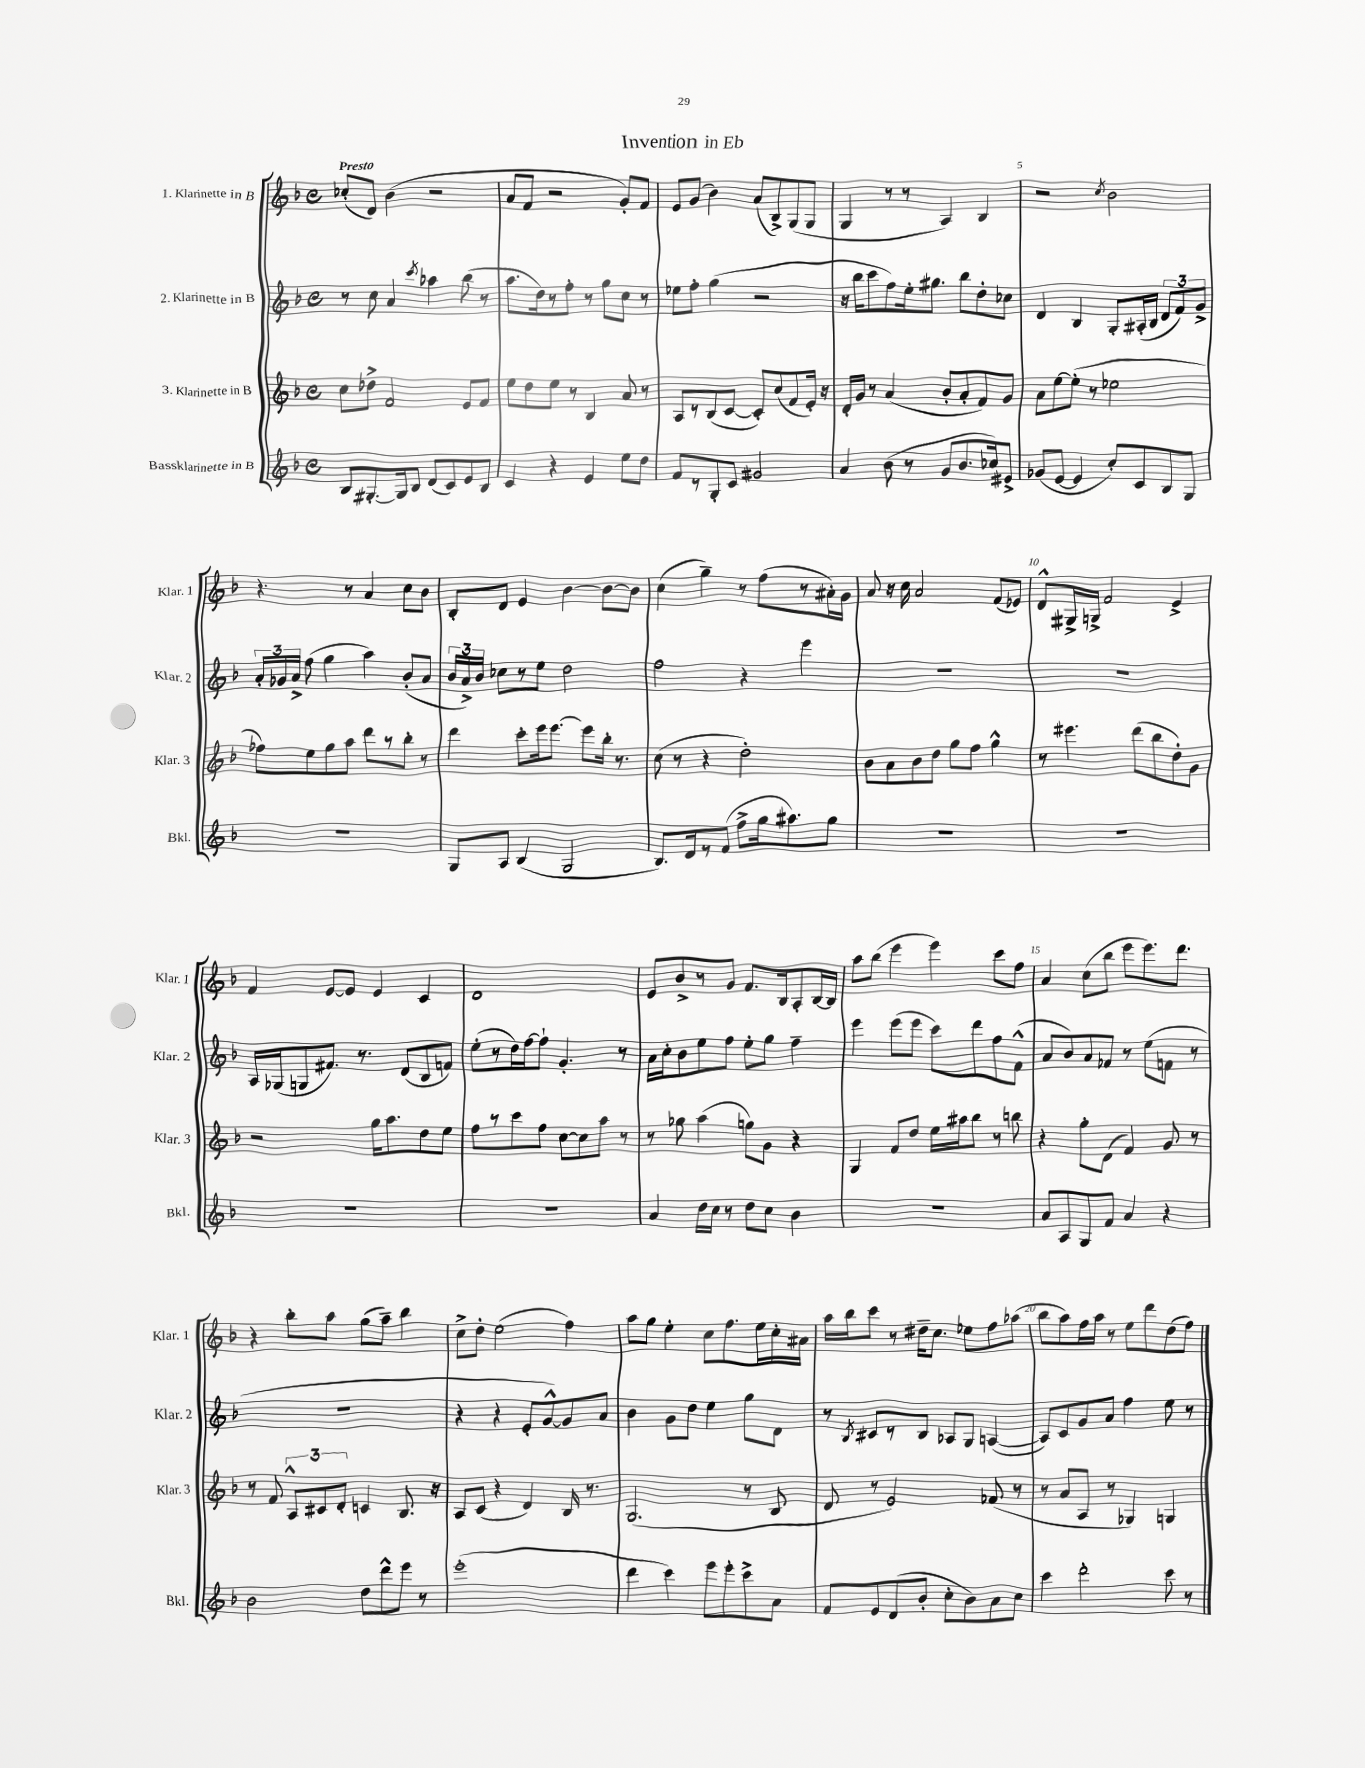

**kern	**kern	**kern	**kern
*staff4	*staff3	*staff2	*staff1
*clefG2	*clefG2	*clefG2	*clefG2
*k[b-]	*k[b-]	*k[b-]	*k[b-]
*M4/4	*M4/4	*M4/4	*M4/4
*met(c)	*met(c)	*met(c)	*met(c)
8B-/L	8cc\L	8r	(8cc-'/L
[8.G#'/	8dd-^\J	8cc\	8d/J)
.	2f/	4a/	(4b-\
16G#/]k	.	.	.
8B-/J	.	.	.
.	.	8qccc/	.
(8d/L	.	4aa-\	2r
8c/)	.	.	.
8e/	8e/L	(8bb-\	.
8B-/J	8f/J	8r	.
=	=	=	=
4c/	8ee\L	8.aa\L	8a/L
.	8dd\	.	8f/J
.	.	16dd\k)	.
4r	8ee\J	8r	2r
.	8r	8ff'\J	.
4e/	4B-/	8r	.
.	.	8gg\L	.
8ee\L	8a/	8cc\J	8g'/L)
8dd\J	8r	8r	8f/J
=	=	=	=
8f/L	8A/L	8ee-\L	8e/L
8r	8r	8ff'\J	(8g/J
8G'/	(8B-/	(4gg\	4b-\)
8c/J	[8c/J	.	.
2g#/	8c'/]L)	2r	(8a/L
.	(8cc/	.	8B-^/)
.	8f/	.	(8G/
.	16e'/Jk)	.	8G/J
.	16r	.	.
=	=	=	=
4a/	16d'/LL	16r	4G/
.	16g/JJ	16bb-\LK	.
.	8r	8ccc\	.
(8b-\	(4a/	8ff\)	8r
8r	.	16ee'\k	8r
.	.	8.gg#\J	.
8g/L	8b-'/L	.	4A/)
8.b-/	8a'/	8bb-\L	.
.	8f/)	8dd'\	4B-/
16cc-/k)	.	.	.
8e#^/J	8g/J	8cc-\J	.
=	=	=	=
(8g-/L	8a\L	4d/	2r
[8e/J	[8ee\	.	.
4e/]	(8ee'\]J	4B-/	.
.	8r	.	.
.	.	.	8qcc/
8cc'/L)	2ee-\	8G'/L	2b-\
8c/	.	(16A#'/L	.
.	.	16B-/JJ	.
8B-/	.	12d/L	.
.	.	12f/)	.
8G/J	.	.	.
.	.	12g^/J	.
=	=	=	=
1r	8ff-\L)	24a'/LL	4.r
.	.	24g-/	.
.	.	24a^/JJ	.
.	8ee\	(8ff\	.
.	8gg\	4gg\	.
.	8aa\J	.	8r
.	8ddd\L	4aa\)	4a/
.	8r	.	.
.	8bb-'\J	(8b-'/L	8cc\L
.	8r	8a/J	8b-\J
=	=	=	=
8G/L	4ddd\	24b-/LL	8B-'/L
.	.	24a^/)	.
.	.	24b-/JJ	.
8A/J	.	8cc-\L	8d/J
(4B-/	8ccc'\L	8r	4e/
.	16eee\k	8ee\J	.
.	[8.eee\J	.	.
2G/	.	2dd\	[4b-\
.	8eee\]L	.	.
.	16bb-'\Jk	.	8b-\_L
.	8.r	.	.
.	.	.	8b-\]J
=	=	=	=
8.B-/L)	(8cc\	2ff\	(4cc\
.	8r	.	.
16d/k	.	.	.
8r	4r	.	4gg~\)
(8f/J	.	.	.
8ff^\L	2dd'\)	4r	8r
16gg\k	.	.	(8ff\L
8.aa#\)	.	.	.
.	.	4eee\	8r
8gg\J	.	.	16a#'\L)
.	.	.	16g\JJ
=	=	=	=
1r	8b-\L	1r	8a/
.	8a\	.	16r
.	.	.	16cc\
.	8b-\	.	2a/
.	8dd\J	.	.
.	8gg\L	.	.
.	8ff\J	.	.
.	4gg^^\	.	(8f/L
.	.	.	8e-/J)
=	=	=	=
1r	8r	1r	8d^^/L
.	4.eee#\	.	16G#^/L
.	.	.	16G^/JJ
.	.	.	2f/
.	(8ddd\L	.	.
.	8bb-\	.	.
.	8dd'\)	.	4e^/
.	8g\J	.	.
=	=	=	=
1r	2r	16A/LL	4f/
.	.	(16G-/J	.
.	.	8G/	.
.	.	8.f#/J)	[8e/L
.	.	.	8e/]J
.	.	8.r	.
.	16gg\LK	.	4e/
.	8.aa\	.	.
.	.	(8d/L	.
.	8dd\	8B-/	4c/
.	8ee\J	8f/J)	.
=	=	=	=
1r	8ff\L	(8ee'\L	1d
.	8r	8r	.
.	8ccc\	16dd\L)	.
.	.	[16ff\J	.
.	8ff\J	8ff`\]J	.
.	[8cc\L	4.g'/	.
.	8cc\]	.	.
.	8aa\J	.	.
.	8r	8r	.
=	=	=	=
4a/	8r	16a\LL	8e/L
.	.	16cc'\J	.
.	8gg-\	8b-\	8b-^/
16dd\LL	(4aa\	8ee\	8r
16cc\JJ	.	.	.
8r	.	8ff\J	8g/J
8dd\L	8gg\L)	8ee'\L	8.f/L
8cc\J	8g\J	8gg\J	.
.	.	.	16B-/k
4b-\	4r	4ff~\	8A'/
.	.	.	[16B-/L
.	.	.	16B-/]JJ
=	=	=	=
1r	4G/	4eee\	8aa\L
.	.	.	(8bb-\J
.	8f/L	(8eee\L	4eee\
.	8dd/J	8eee\J	.
.	16ee\LL	8ccc\L)	4eee\)
.	16aa#\J	.	.
.	8bb-\J	8ddd\	.
.	8r	8ff\	8ccc\L
.	8bb\	(8f^^\J	8ff\J
=	=	=	=
8a/L	4r	8a/L	4a/
8A/	.	8b-/)	.
8G/	8gg'\L	8a/	(8cc\L
8f/J	(8d\J	8f-/J	8bb-\J
4a/	4f/)	8r	8eee\L
.	.	(8ee\L	8.eee\)
4r	8g/	8f\J	.
.	.	.	8.ddd\J
.	8r	8r	.
=	=	=	=
2b-\	8r	1r	4r
.	8f/	.	.
.	12A^^/L	.	8bb-'\L
.	12c#/	.	.
.	.	.	8aa\J
.	12d'/J	.	.
8dd\L	4c/	.	(8gg\L
8ddd^^\	.	.	8aa~\J)
8eee\J	8.B-/	.	4bb-\
8r	.	.	.
.	16r	.	.
=	=	=	=
(1eee'	8A/L	4r	8cc^\L
.	(8c/J	.	8dd'\J
.	4r	4r	(2ee\
.	4d/)	8e'/L	.
.	.	[8g^^/)	.
.	16B-/	8g/]	4ff\)
.	8.r	.	.
.	.	8a/J	.
=	=	=	=
4ddd\	(2.G/	4b-\	8aa\L
.	.	.	8gg\J
4ccc\)	.	8g\L	4ee'\
.	.	8dd\J	.
8eee\L	.	4ee\	8cc\L
8eee'\	.	.	8.ff\
8ccc^\	8r	8gg\L	.
.	.	.	16ee\L
8a\J	8B-/	8d\J	16cc'\
.	.	.	16a#\JJ
=	=	=	=
8f/L	8d/	8r	16aa\LL
.	.	.	16bb-\J
.	.	8qB-/	.
8e/	8r	8c#/L	8ccc\J
(8d/	2e/)	8r	8r
8b-'/J	.	8B-/J	16dd#~\LK
.	.	.	8.cc\J
8cc'\L	.	8A-/L	.
8b-\)	.	8G/J	8ee-\L
8a\	(8f-/	([4A/	8ff\
8cc\J	8r	.	(8aa-\J
=	=	=	=
4ccc\	8r	8A/]L)	8bb-\L
.	8a/L	8c/	8aa\)
2ddd'\	8A/J	8g/	16ff\L
.	.	.	16aa\JJ
.	8r	8a/J	8r
.	4G-/)	4ff\	8ee\L
.	.	.	8ddd\
8ccc\	4G/	8ee\	(8dd\
8r	.	8r	8ff\J)
==	==	==	==
*-	*-	*-	*-
